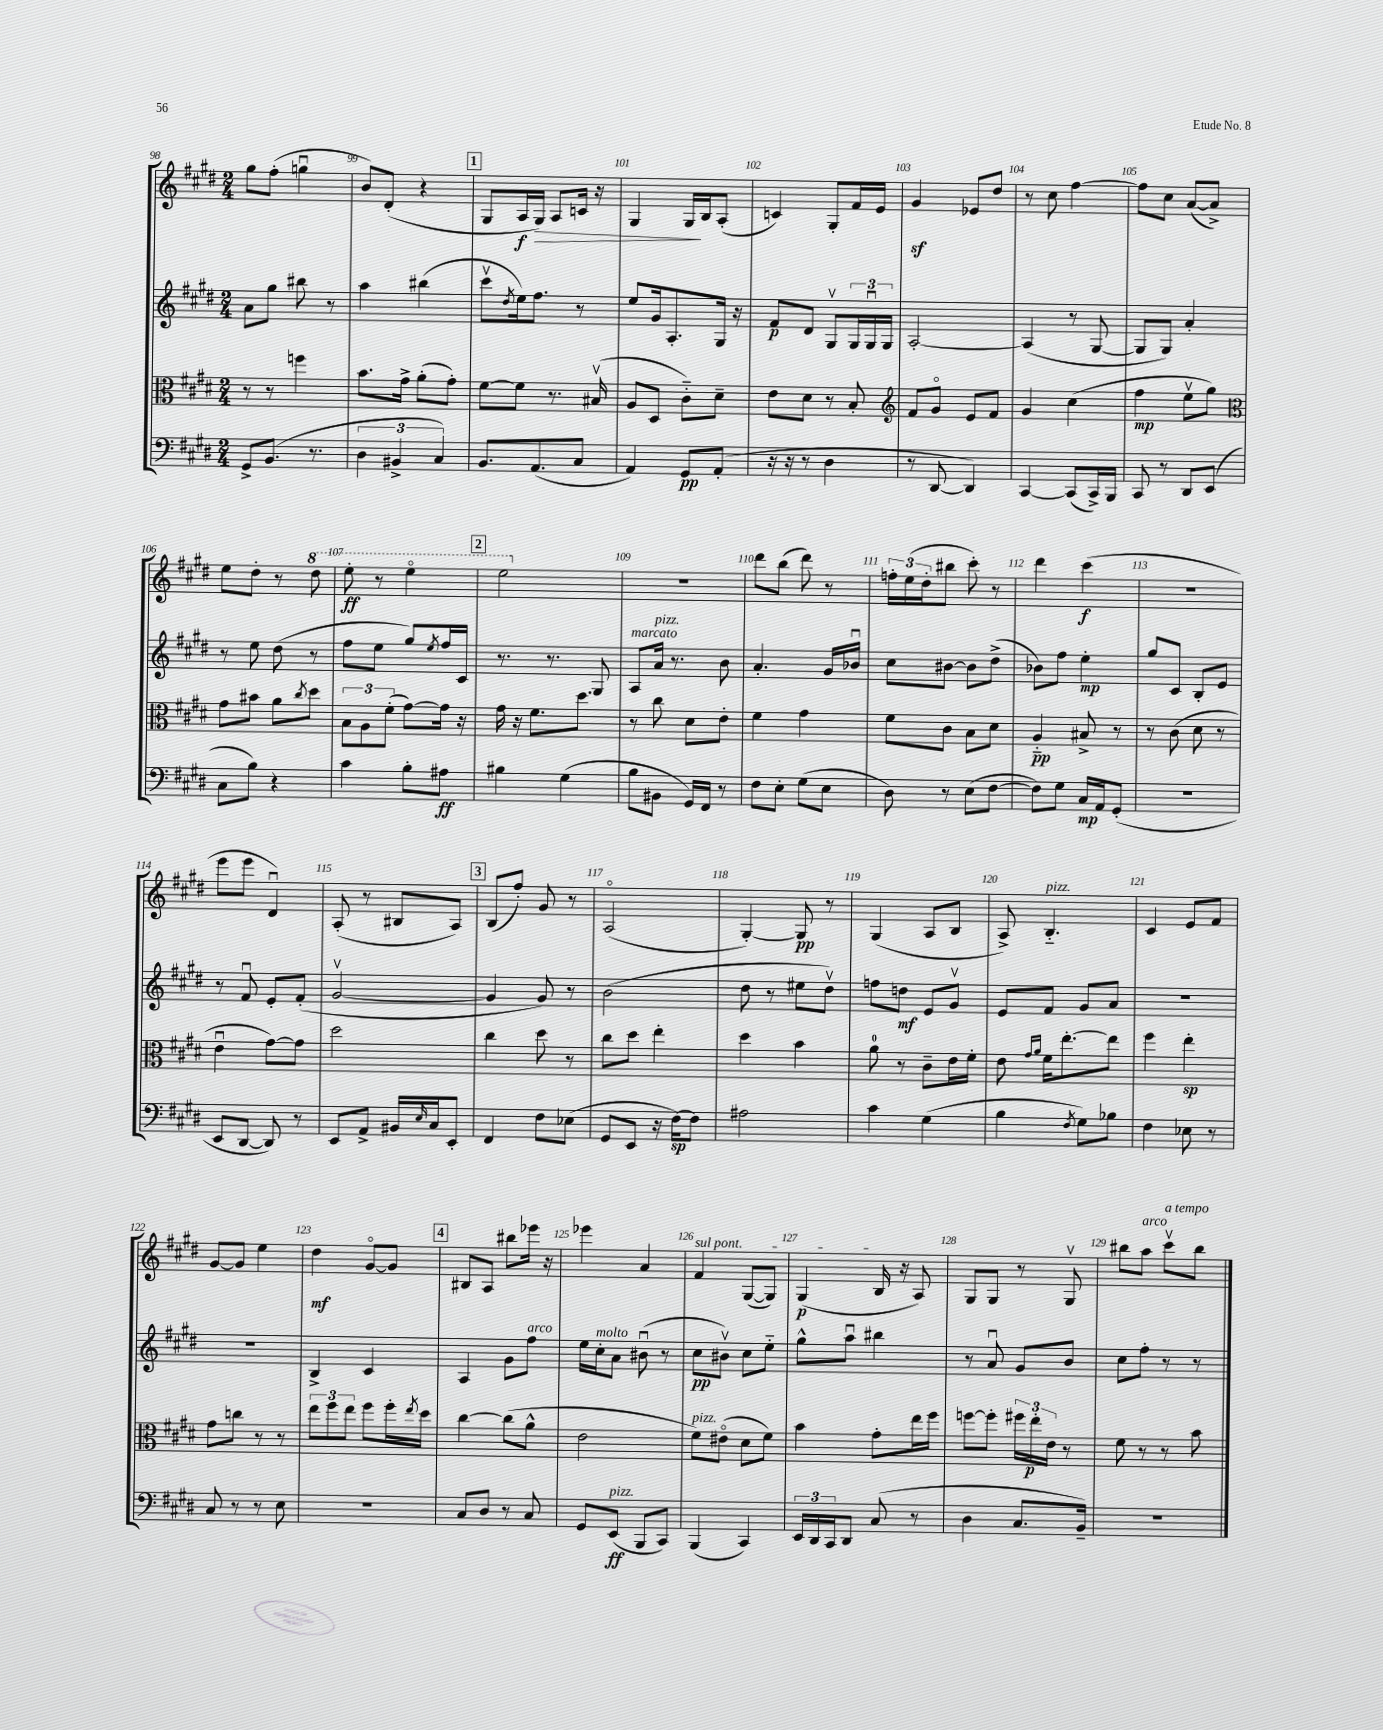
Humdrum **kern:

**kern	**kern	**kern	**kern
*staff4	*staff3	*staff2	*staff1
*clefF4	*clefC3	*clefG2	*clefG2
*k[f#c#g#d#]	*k[f#c#g#d#]	*k[f#c#g#d#]	*k[f#c#g#d#]
*M2/4	*M2/4	*M2/4	*M2/4
8GG#^/L	8r	8a\L	8gg#\L
(8.BB/J	8r	8gg#\J	(8ff#'\J
.	4ff\	8bb#\	4ggu\
8.r	.	.	.
.	.	8r	.
=	=	=	=
6D#\	8.b\L	4aa\	8b/L)
.	.	.	(8d#'/J
6BB#^/	.	.	.
.	16g#^\Jk	.	.
.	(8a'\L	(4bb#\	4r
6C#/)	.	.	.
.	8g#'\J)	.	.
=	=	=	=
8.BB/L	[8f#\L	8ccc#v\L	8G#/L
.	.	8qdd#/	.
.	8f#\]J	16ee\k)	16A/L
(8.AA/	.	8.ff#\J	16G#/JJ)
.	8.r	.	8A/L
8C#/J	.	8r	16c/Jk
.	(16B#v/	.	16r
=	=	=	=
4AA/)	8A/L	8ee/L	4G#/
.	8D#/J	16g#/k	.
.	.	8.A'/	.
8GG#/L	8c#'~\L)	.	16G#/LL
.	.	.	16B/J
(8AA'/J	8d#~\J	16G#/Jk	(8A'/J
.	.	16r	.
=	=	=	=
16r	8e\L	8f#/L	4c/)
16r	.	.	.
8r	8d#\J	8d#/J	.
4D#\	8r	8G#v/L	8G#'/L
.	8B'/	24G#/L	16f#/L
.	.	24G#u/	.
.	.	.	16e/JJ
.	.	24G#/JJ	.
=	=	=	=
*	*clefG2	*	*
8r	8f#/L	[2A'/	4g#/
[8DD#/	8g#o/J	.	.
4DD#/])	8e/L	.	8e-/L
.	8f#/J	.	8dd#/J
=	=	=	=
[4CC#/	4g#/	(4A/]	8r
.	.	.	8cc#\
(8CC#/]L	(4cc#\	8r	[4ff#\
16CC#^/L)	.	[8G#/	.
16BBB/JJ	.	.	.
=	=	=	=
8CC#/	4ff#\	8G#/]L	8ff#\]L
8r	.	8G#/J)	8cc#\J
8DD#/L	8eev\L	4a'/	([8a/L
(8EE/J	8gg#\J)	.	8a^/]J)
=	=	=	=
*	*clefC3	*	*
8C#\L	8g#\L	8r	8ee\L
8B\J)	8b#\J	8ee\	8dd#'\J
4r	8a\L	(8dd#\	8r
.	8qcc#/	.	.
.	8dd#\J	8r	8ddd#\
=	=	=	=
4c#\	12B\L	8ff#\L	8eee'\
.	12A\	.	.
.	.	8ee\J	8r
.	(12f#'\J	.	.
8B'\L	[8g#\L)	8gg#/L)	4eeeo\
.	.	8qee/	.
8A#\J	16g#\]Jk	16ff#/L	.
.	16r	16c#/JJ	.
=	=	=	=
4B#\	16g#\	8.r	2eee\
.	16r	.	.
.	8.f#\L	.	.
.	.	8.r	.
(4G#\	.	.	.
.	8.dd#\J	.	.
.	.	8G#/	.
=	=	=	=
8B\L	8r	8A/L	2r
8BB#\J	8cc#\	16a/Jk	.
.	.	8.r	.
16GG#/LL)	8d#\L	.	.
16FF#/JJ	.	.	.
8r	8e'\J	8b\	.
=	=	=	=
8F#\L	4f#\	4.a'/	8ddd#\L
8E'\J	.	.	(8bb\J
(8G#\L	4g#\	.	8ddd#\)
8E\J	.	16g#/LL	8r
.	.	16b-u/JJ	.
=	=	=	=
8D#\)	8f#\L	8cc#\L	24ff'\LL
.	.	.	(24ee\
.	.	.	24dd#'\J
8r	8c#\J	[8b#\J	8bb#\J
(8E\L	8B\L	8b#\]L	8ccc#'\)
[8F#\J	8d#\J	(8dd#^\J	8r
=	=	=	=
8F#\]L)	4A'~/	8b-\L)	4ddd#\
8G#\J	.	8ff#\J	.
16C#/LL	8B#^/	4ee'\	(4ccc#\
16AA/J	.	.	.
(8GG#'/J	8r	.	.
=	=	=	=
2r	8r	8gg#/L	2r
.	(8c#\	8c#/J	.
.	8d#\	8B'/L	.
.	8r	8e/J	.
=	=	=	=
8EE/L	4eu\	8r	8eee\L
[8DD#/J	.	8f#u/	8eee\J
8DD#/])	[8g#\L)	8e'/L	4d#u/)
8r	8g#\]J	(8f#'/J	.
=	=	=	=
8EE/L	2dd#\	[2g#v/	(8A'/
8AA^/J	.	.	8r
16BB#/LL	.	.	8B#/L
16qqE/	.	.	.
16C#/J	.	.	.
8EE'/J	.	.	8A/J)
=	=	=	=
4FF#/	4cc#\	4g#/]	(8B/L
.	.	.	8ff#'/J)
8F#\L	8dd#\	8g#/)	8g#/
(8E-\J	8r	8r	8r
=	=	=	=
8GG#/L	8cc#\L	(2b\	(2Ao/
8EE/J	8dd#\J	.	.
16r	4ee'\	.	.
[16F#\LK)	.	.	.
8F#\]J	.	.	.
=	=	=	=
2A#\	4dd#\	8dd#\	[4G#'/)
.	.	8r	.
.	4b\	8ee#\L	8G#/]
.	.	8dd#v\J)	8r
=	=	=	=
4c#\	8a\	8ff\L	(4G#/
.	8r	8dd\J	.
(4G#\	8c#~\L	8e/L	8A/L
.	16e\L	8g#v/J	8B/J
.	16f#'\JJ	.	.
=	=	=	=
4B\	8e\	8e/L	8A^/)
.	16qqg#/LL	.	.
.	16qqa/JJ	.	.
.	16f#\LK	8f#/J	4.B'~/
.	[8.ee'\	.	.
8qF#/	.	.	.
8G#\L)	.	8g#/L	.
8B-\J	8ee\]J	8a/J	.
=	=	=	=
4F#\	4ff#\	2r	4c#/
8E-\	4ee'\	.	8e/L
8r	.	.	8f#/J
=	=	=	=
8C#/	8g#\L	2r	[8g#/L
8r	8cc\J	.	8g#/]J
8r	8r	.	4ee\
8E\	8r	.	.
=	=	=	=
2r	12ee\L	4B^/	4dd#\
.	12ff#\	.	.
.	12ee\J	.	.
.	8ff#\L	4c#/	[8g#o/L
.	16ff#'\L	.	8g#/]J
.	8qee/	.	.
.	16dd#\JJ	.	.
=	=	=	=
8C#/L	[4cc#\	4A/	8B#/L
8D#/J	.	.	8A/J
8r	(8cc#\]L	8g#\L	8bb#\L
8C#/	8a^^\J	8ff#\J	16eee-\Jk
.	.	.	16r
=	=	=	=
8GG#/L	2e\	16ee\LL	4eee-\
.	.	16cc#'\J	.
(8EE/J	.	8a\J	.
8BBB/L	.	(8b#u\	4a/
8CC#/J)	.	8r	.
=	=	=	=
(4BBB/	8f#\L)	8cc#\L	4f#/
.	(8e#o\J	8b#v\J)	.
4CC#/)	8d#\L	8cc#\L	([8G#/L
.	8f#\J)	8ee'~\J	8G#/]J)
=	=	=	=
24EE/LL	4b\	8gg#^^\L	(4G#/
24DD#/	.	.	.
24CC#/J	.	.	.
8DD#/J	.	8aau\J	.
(8C#/	8g#'\L	4bb#\	16B/
.	.	.	16r
8r	16ee\L	.	8A/)
.	16ff#\JJ	.	.
=	=	=	=
4D#\	[8ff\L	8r	8G#/L
.	8ff'\]J	8au/	8G#/J
8.C#/L	24ff#\LL	8g#/L	8r
.	24ee'\	.	.
.	24e\JJ	.	.
.	8r	8b/J	8G#v/
16BB~/Jk)	.	.	.
=	=	=	=
2r	8f#\	8cc#\L	8bb#\L
.	8r	8ff#'\J	8aa\J
.	8r	8r	8ccc#v\L
.	8b\	8r	8bb#\J
==	==	==	==
*-	*-	*-	*-
